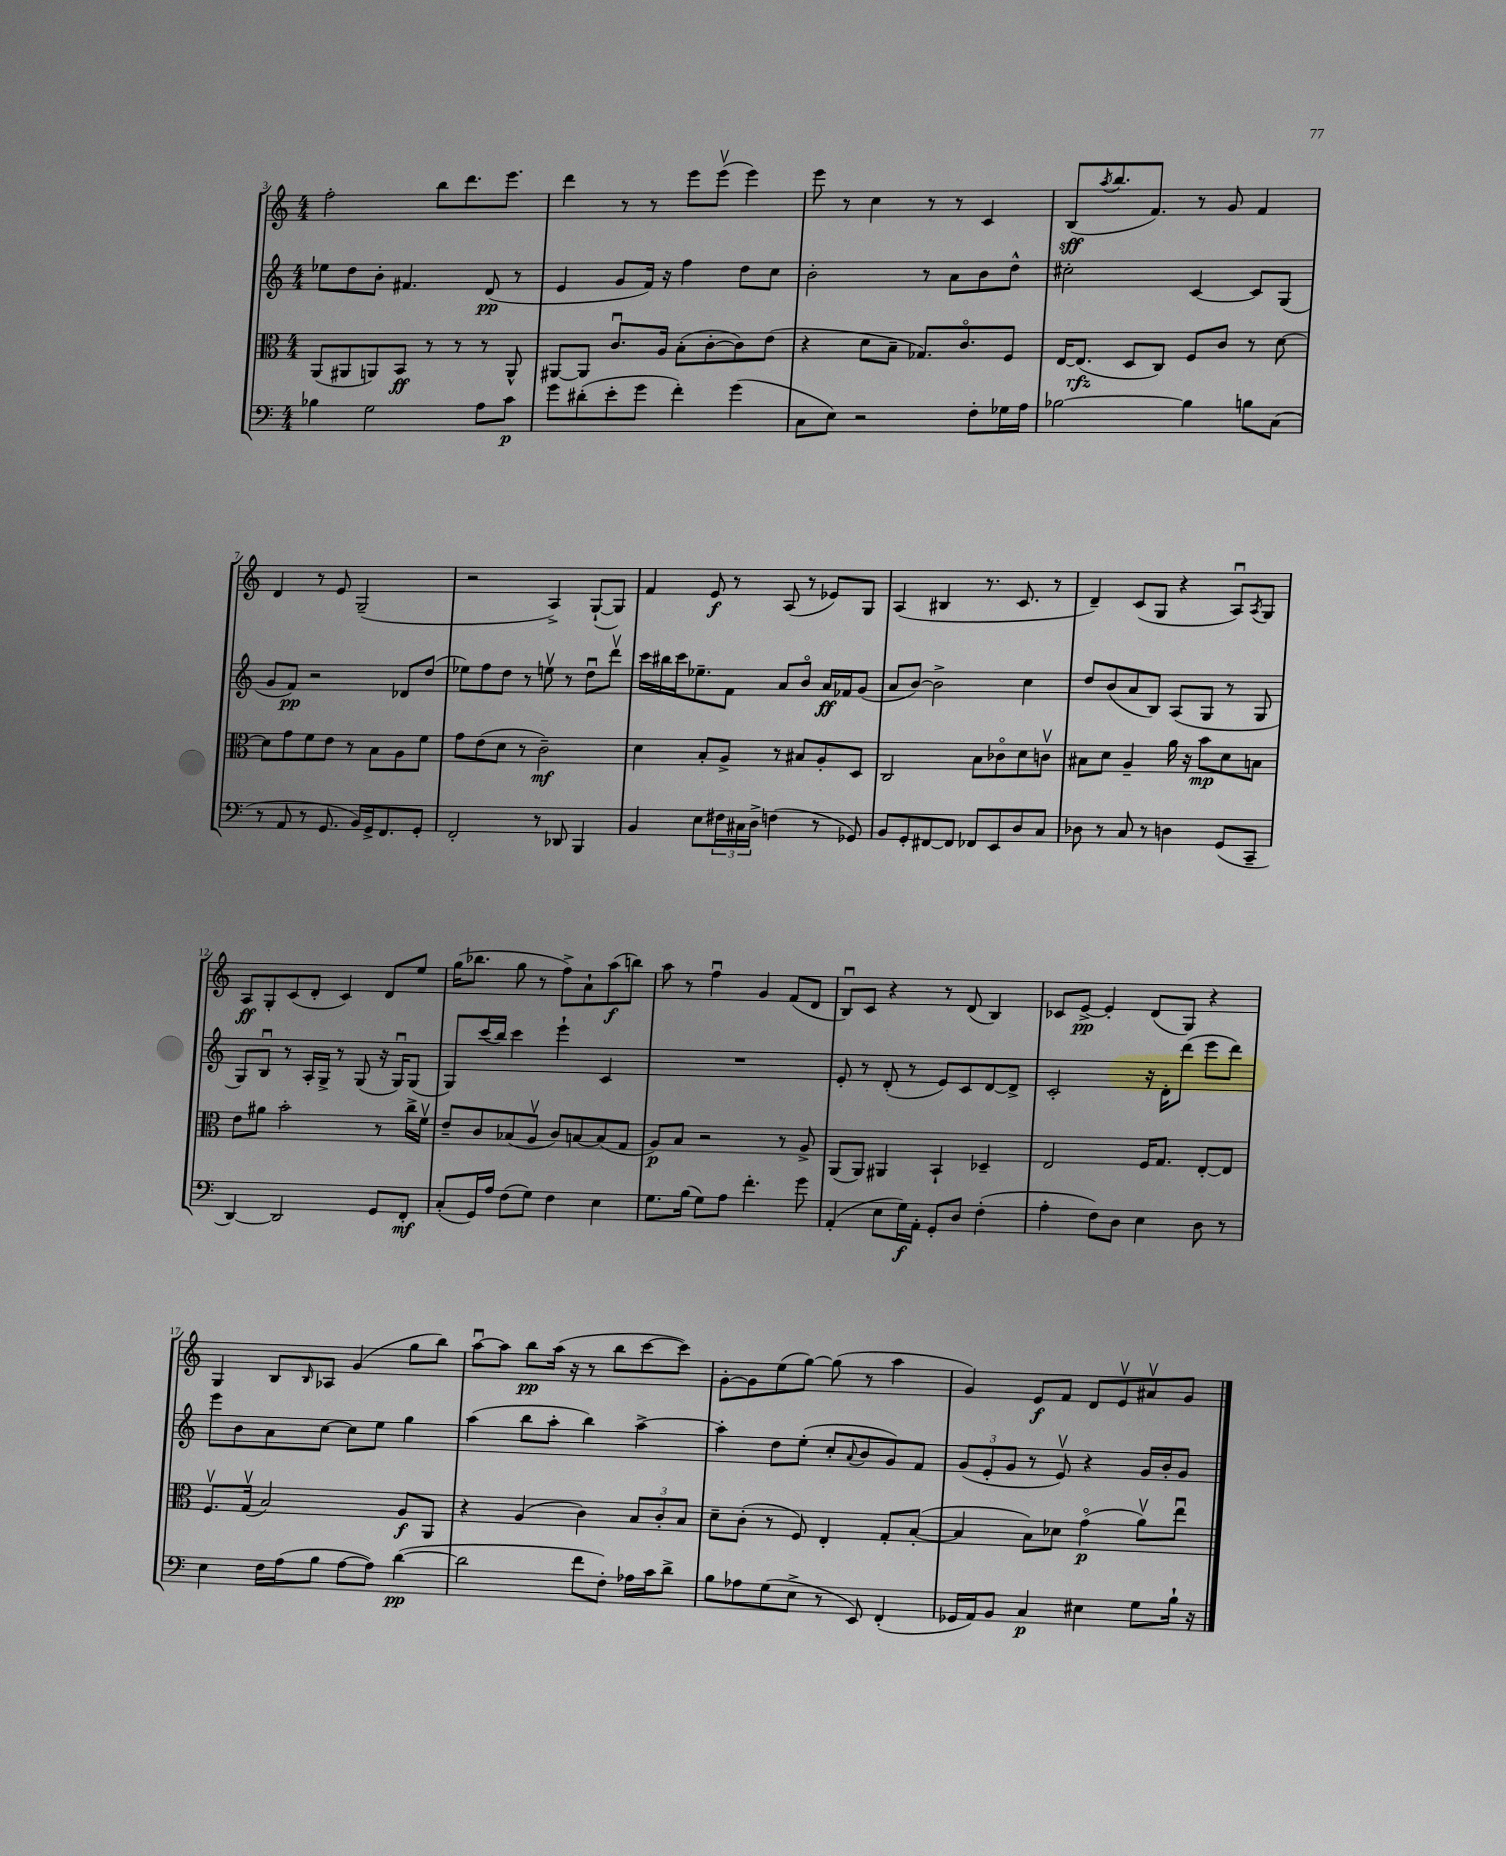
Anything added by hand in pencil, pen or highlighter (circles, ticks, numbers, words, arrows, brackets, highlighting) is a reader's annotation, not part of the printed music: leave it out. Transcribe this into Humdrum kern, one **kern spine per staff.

**kern	**dynam	**kern	**dynam	**kern	**dynam	**kern	**dynam
*part4	*part4	*part3	*part3	*part2	*part2	*part1	*part1
*staff4	*staff4	*staff3	*staff3	*staff2	*staff2	*staff1	*staff1
*clefF4	*	*clefC3	*	*clefG2	*	*clefG2	*
*k[]	*	*k[]	*	*k[]	*	*k[]	*
*M4/4	*	*M4/4	*	*M4/4	*	*M4/4	*
=3	=3	=3	=3	=3	=3	=3	=3
4B-X\	.	(8AA/L	.	8ee-X\L	.	2ff'\	.
.	.	8AA#X/	.	8dd\	.	.	.
2G\	.	8AAn/)	.	8b'\J	.	.	.
.	.	8BB/J	ff	4.f#X/	.	.	.
.	.	8r	.	.	.	8bb\L	.
.	.	8r	.	.	.	8.ddd\	.
8A\L	.	8r	.	(8d/	pp	.	.
.	.	.	.	.	.	8.eee\J	.
8c\J	p	8AA^^/	.	8r	.	.	.
=4	=4	=4	=4	=4	=4	=4	=4
8g\L	.	[8AA#X/L	.	4e/	.	4ddd\	.
(8d#X'\	.	8AA#/J]	.	.	.	.	.
8e'\	.	8.cu/L	.	8g/L	.	8r	.
8g\J	.	.	.	16f/Jk)	.	8r	.
.	.	16A/Jk	.	16r	.	.	.
4f'\)	.	(8B'\L	.	4ff\	.	8eee\L	.
.	.	[8c'\	.	.	.	(8eeev\J	.
(4g\	.	8c\])	.	8dd\L	.	4eee\)	.
.	.	(8e\J	.	8cc\J	.	.	.
=5	=5	=5	=5	=5	=5	=5	=5
8C\L	.	4r	.	2b'\	.	8eee\	.
8E\J)	.	.	.	.	.	8r	.
2r	.	8d\L	.	.	.	4cc\	.
.	.	8B~\J	.	.	.	.	.
.	.	8.G-X/L)	.	8r	.	8r	.
.	.	.	.	8a\L	.	8r	.
.	.	8.c/	.	.	.	.	.
8F'\L	.	.	.	8b\	.	4c/	.
16G-X\L	.	8F/J	.	8dd^^\J	.	.	.
16A\JJ	.	.	.	.	.	.	.
=6	=6	=6	=6	=6	=6	=6	=6
[2B-X\	.	[16E/KL	.	2cc#X'\	.	(8B/L	sff
.	.	(8.E/J]	rfz	.	.	.	.
.	.	.	.	.	.	8qaa/	.
.	.	.	.	.	.	8.bb/	.
.	.	8D/L	.	.	.	.	.
.	.	.	.	.	.	8.f/J)	.
.	.	8C/J)	.	.	.	.	.
4B-\]	.	8F/L	.	[4c/	.	8r	.
.	.	8c/J	.	.	.	8g/	.
8Bn\L	.	8r	.	8c/L]	.	4f/	.
(8C\J	.	[8d\	.	(8G/J	.	.	.
!!LO:LB:g=z
=7	=7	=7	=7	=7	=7	=7	=7
8r	.	8d\L]	.	8g/L	.	4d/	.
8AA/	.	8g\	.	8f/J)	pp	.	.
8r	.	8f\	.	2r	.	8r	.
8.GG/	.	8e\J	.	.	.	8e/	.
.	.	8r	.	.	.	(2G~/	.
16BB/LL)	.	.	.	.	.	.	.
16GG^/J	.	8B\L	.	.	.	.	.
8.FF/	.	.	.	.	.	.	.
.	.	8A\	.	8d-X/L	.	.	.
8GG'/J	.	8f\J	.	(8dd/J	.	.	.
=8	=8	=8	=8	=8	=8	=8	=8
2FF'/	.	8g\L	.	8ee-X\L)	.	2r	.
.	.	(8e\	.	8ff\	.	.	.
.	.	8d\J	.	8dd\J	.	.	.
.	.	8r	.	8r	.	.	.
8r	.	2c~\)	mf	8eenv\	.	4A^/)	.
8DD-X/	.	.	.	8r	.	.	.
4BBB/	.	.	.	8ddu\L	.	([8G`/L	.
.	.	.	.	8dddv\J	.	8G/J])	.
=9	=9	=9	=9	=9	=9	=9	=9
4BB/	.	4d\	.	16ccc\LL	.	4f/	.
.	.	.	.	16bb#X\	.	.	.
.	.	.	.	16ccc\J	.	.	.
.	.	.	.	8.ee-X~\	.	.	.
8E\L	.	8B'/L	.	.	.	8e/	f
24F#X\L	.	8A^/J	.	8f\J	.	8r	.
24C#X\	.	.	.	.	.	.	.
24D^\JJ	.	.	.	.	.	.	.
(4Fn\	.	8r	.	8a/L	.	(8A/	.
.	.	8B#X/L	.	8b/J	.	8r	.
8r	.	8A'/	.	16a/LL	ff	8e-X/L)	.
.	.	.	.	16f-X/J	.	.	.
8GG-X/)	.	8D/J	.	(8g/J	.	8G/J	.
=10	=10	=10	=10	=10	=10	=10	=10
8BB/L	.	2C/	.	8a/L	.	(4A/	.
8GG'/	.	.	.	[8b/J)	.	.	.
[8FF#X/	.	.	.	2b^\]	.	4B#X/	.
8FF#/J]	.	.	.	.	.	.	.
8FF-X/L	.	8B\L	.	.	.	8.r	.
8EE/	.	8c-X\	.	.	.	.	.
.	.	.	.	.	.	8.c/	.
8D/	.	8d\	.	4cc\	.	.	.
8C/J	.	8cnv\J	.	.	.	8r	.
=11	=11	=11	=11	=11	=11	=11	=11
8D-X\	.	8B#X\L	.	8dd/L	.	4d~/)	.
8r	.	8d\J	.	(8b/	.	.	.
8C/	.	4A~/	.	8a/	.	(8c/L	.
8r	.	.	.	8B/J)	.	8G/J	.
4Dn\	.	16a\	.	(8A/L	.	4r	.
.	.	16r	.	.	.	.	.
.	.	8b\L	mp	8G/J	.	.	.
(8GG/L	.	8d\	.	8r	.	8Au/L)	.
.	.	.	.	.	.	8qA/	.
8CC~/J	.	8Bn\J	.	8G/	.	8G/J	.
!!LO:LB:g=z
=12	=12	=12	=12	=12	=12	=12	=12
[4DD/)	.	8e\L	.	8G/L)	.	8A/L	ff
.	.	8a#X\J	.	8Bu/J	.	8G'/	.
2DD/]	.	2b'\	.	8r	.	(8c/	.
.	.	.	.	16A'/LL	.	8d'/J	.
.	.	.	.	16G^/JJ	.	.	.
.	.	.	.	8r	.	4c/)	.
.	.	.	.	(8G/	.	.	.
8GG/L	.	8r	.	16r	.	8d/L	.
.	.	.	.	16Gu/KL)	.	.	.
8FF'/J	mf	16cc^\LL	.	(8G/J	.	8ee/J	.
.	.	16fv\JJ	.	.	.	.	.
=13	=13	=13	=13	=13	=13	=13	=13
(8C'/L	.	8e~/L	.	8G/L)	.	(16gg\KL	.
.	.	.	.	.	.	8.bb-X\J	.
16GG/L)	.	8c/	.	(16ccc/L	.	.	.
16A/JJ	.	.	.	16bb/JJ)	.	.	.
(8F\L	.	(8B-X/	.	4ccc\	.	8gg\	.
8G\J)	.	8Av/J	.	.	.	8r	.
4F\	.	8c/L)	.	4eee`\	.	8ff^\L)	.
.	.	[8Bn/	.	.	.	8a`\	.
4E\	.	(8B/]	.	4c/	.	(8aa\	f
.	.	8G/J	.	.	.	8bbn\J)	.
=14	=14	=14	=14	=14	=14	=14	=14
8.G\L	.	8A/L)	p	1r	.	8aa\	.
.	.	8B/J	.	.	.	8r	.
(16B\Jk	.	.	.	.	.	.	.
8G\L)	.	2r	.	.	.	4ffu\	.
8A\J	.	.	.	.	.	.	.
4.f'\	.	.	.	.	.	4g/	.
.	.	8r	.	.	.	(8f/L	.
8g\	.	8A^/	.	.	.	8d/J	.
=15	=15	=15	=15	=15	=15	=15	=15
(4AA'/	.	(8AA/L	.	8e'/	.	8Bu/L)	.
.	.	8AA/J)	.	8r	.	8c/J	.
8E\L	.	4AA#X/	.	(8d'/	.	4r	.
16G\L)	f	.	.	8r	.	.	.
16AA'\JJ	.	.	.	.	.	.	.
8GG'/L	.	4BB`/	.	8e/L)	.	8r	.
8D/J	.	.	.	8c/	.	(8d/	.
(4F'\	.	4D-X~/	.	[8d/	.	4B/)	.
.	.	.	.	8d^/J]	.	.	.
=16	=16	=16	=16	=16	=16	=16	=16
4A'\	.	2E/	.	2c'/	.	8c-X/L	.
.	.	.	.	.	.	[8e^/J	pp
8F\L)	.	.	.	.	.	4e'/]	.
8D\J	.	.	.	.	.	.	.
4E\	.	16F/KL	.	16r	.	(8d/L	.
.	.	8.G/J	.	16d'\KL	.	.	.
.	.	.	.	(8ddd\J	.	8G/J)	.
8D\	.	[8E'/L	.	8eee\L	.	4r	.
8r	.	8E/J]	.	8ddd\J)	.	.	.
!!LO:LB:g=z
=17	=17	=17	=17	=17	=17	=17	=17
4E\	.	8.Fv/L	.	8eee\L	.	4G/	.
.	.	.	.	8b\	.	.	.
.	.	(16Gv/Jk	.	.	.	.	.
16F\LL	.	2B/)	.	8a\	.	8B/L	.
(16A\J	.	.	.	.	.	.	.
.	.	.	.	.	.	16qqB/	.
8B\J	.	.	.	[8cc\J	.	8A-X/J	.
[8A\L	.	.	.	8cc\L]	.	(4g/	.
8A\J])	.	.	.	8ee\J	.	.	.
([4d\	pp	8A/L	f	4gg\	.	8gg\L	.
.	.	8AA/J	.	.	.	8bb\J)	.
=18	=18	=18	=18	=18	=18	=18	=18
2d\]	.	4r	.	(4aa\	.	[8aau\L	.
.	.	.	.	.	.	8aa\J]	.
.	.	(4A/	.	8bb\L	.	8bb\L	pp
.	.	.	.	8aa'\J	.	(16aa\Jk	.
.	.	.	.	.	.	16r	.
8f\L	.	4c\)	.	4bb\)	.	8r	.
8F'\J)	.	.	.	.	.	8bb\L	.
16A-X\LL	.	12B/L	.	[4aa^\	.	[8ccc\	.
16c\J	.	.	.	.	.	.	.
.	.	12c'/	.	.	.	.	.
8d^\J	.	.	.	.	.	8ccc\J])	.
.	.	12B/J	.	.	.	.	.
=19	=19	=19	=19	=19	=19	=19	=19
8B\L	.	8d~\L	.	4aa'\]	.	[8g'\L	.
8A-X\	.	(8c'\J	.	.	.	8g\]	.
(8G\	.	8r	.	8dd\L	.	(8ee\	.
8E^\J	.	8F/)	.	(8ee'\J	.	[8gg\J)	.
8r	.	4E'/	.	8cc'/L	.	(8gg\]	.
.	.	.	.	8qqa/	.	.	.
8EE/)	.	.	.	8b/	.	8r	.
(4FF'/	.	8G'/L	.	8g/)	.	4aa\	.
.	.	([8B'/J	.	8f/J	.	.	.
=20	=20	=20	=20	=20	=20	=20	=20
16GG-X/LL	.	4B/]	.	(12g/L	.	4g/)	.
16AA/J)	.	.	.	.	.	.	.
.	.	.	.	12e'/	.	.	.
8BB/J	.	.	.	.	.	.	.
.	.	.	.	12g/J	.	.	.
4C/	p	8B\L)	.	8r	.	8e/L	f
.	.	8d-X\J	.	8ev/)	.	8f/J	.
4E#X\	.	(4g\	p	4r	.	8d/L	.
.	.	.	.	.	.	8ev/	.
8G\L	.	8av\L)	.	16g/LL	.	8a#Xv/	.
.	.	.	.	16b'/J	.	.	.
16B`\Jk	.	8eeu\J	.	8g/J	.	8g/J	.
16r	.	.	.	.	.	.	.
==	==	==	==	==	==	==	==
*-	*-	*-	*-	*-	*-	*-	*-
